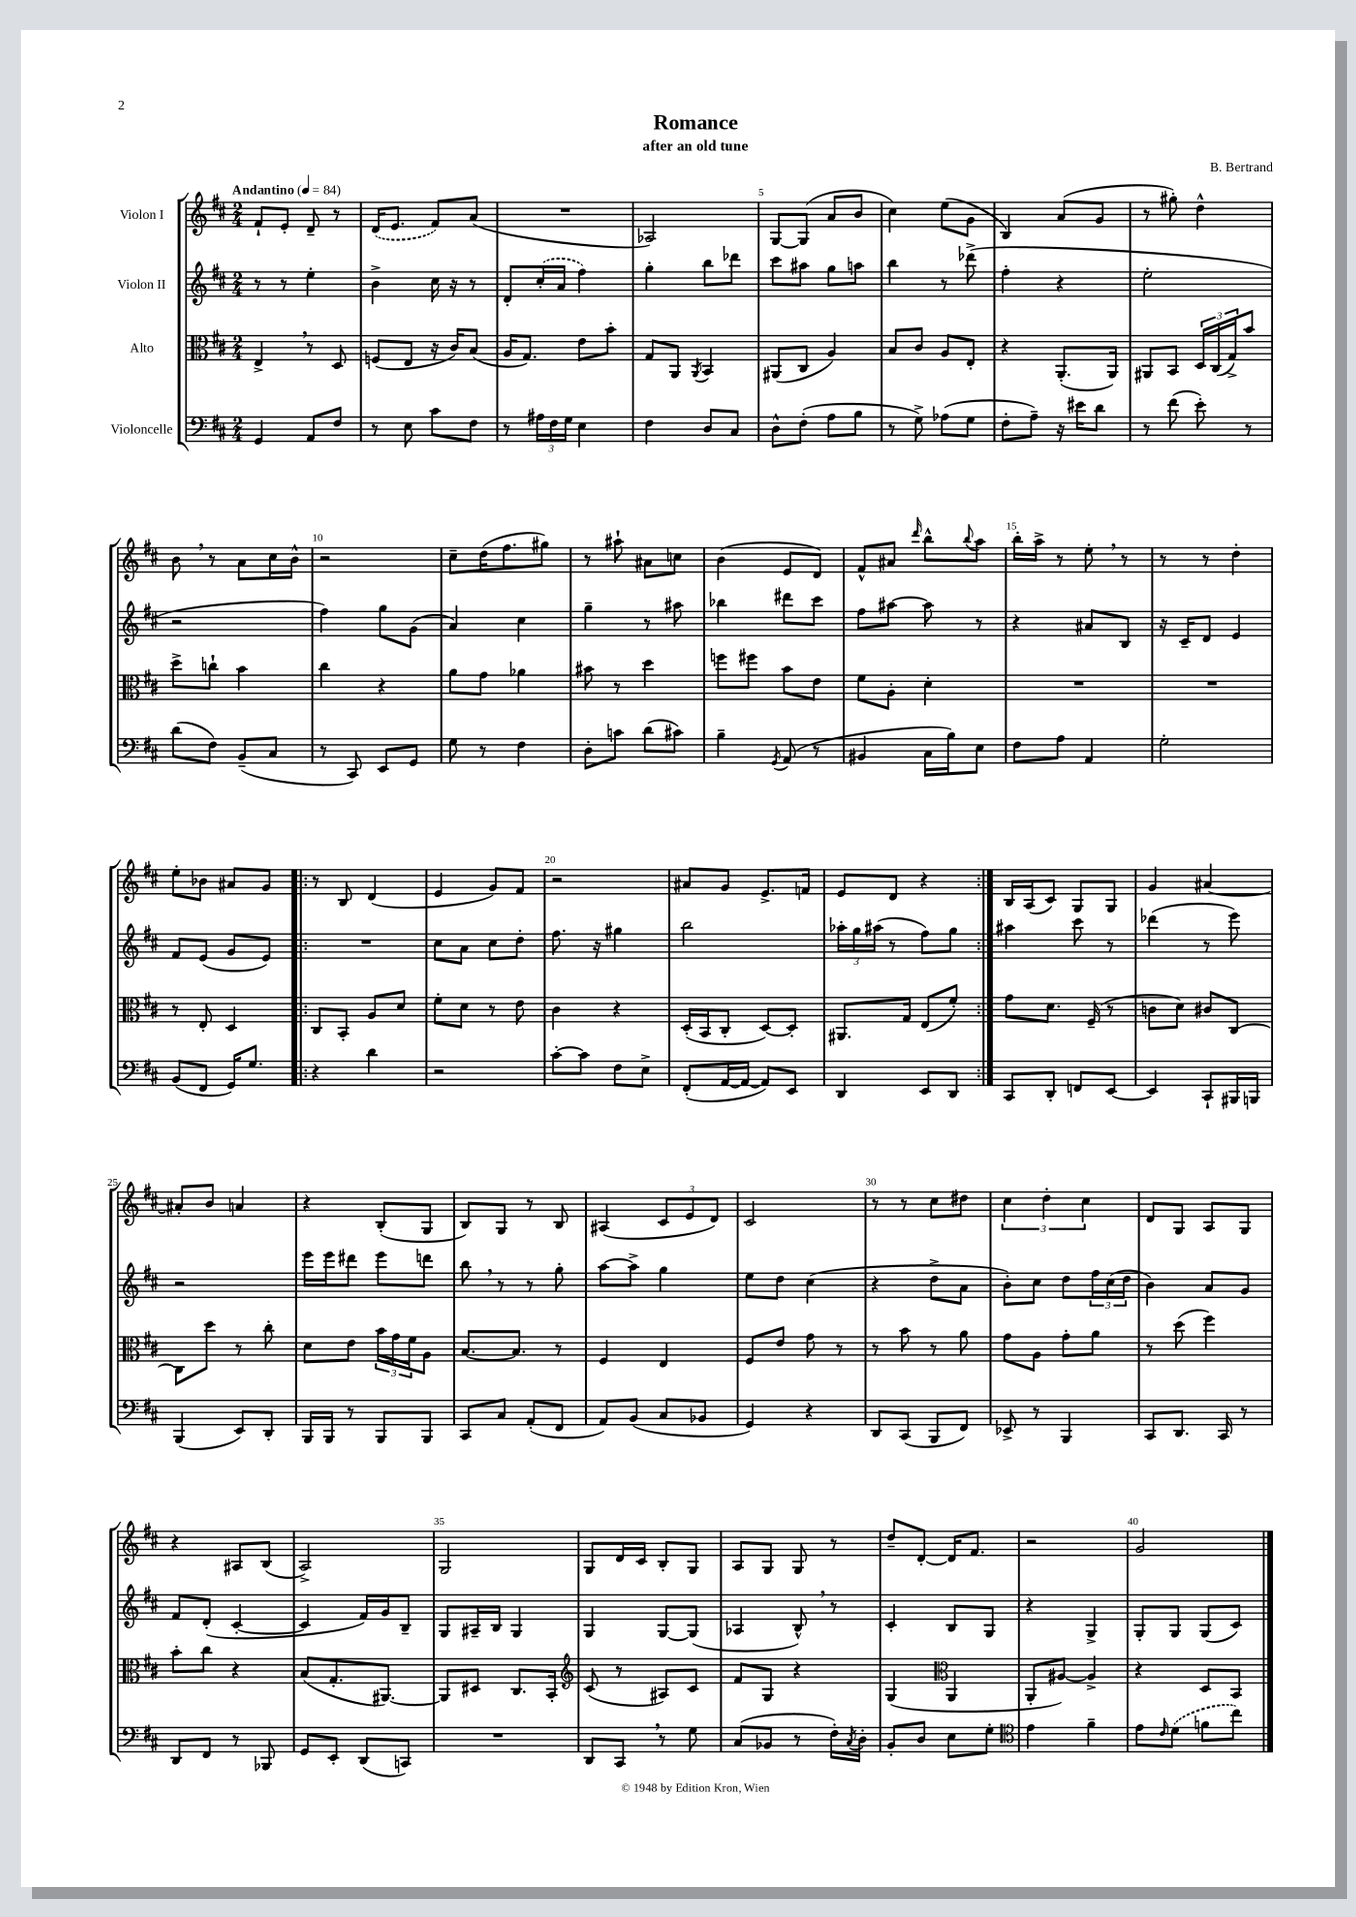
\header { title = "Romance" composer = "B. Bertrand" subtitle = "after an old tune" }
<<
\new StaffGroup <<
\new Staff = "s0" \with { instrumentName = "Violon I" } {
    \clef treble \key d \major \numericTimeSignature \time 2/4 \tempo "Andantino" 4 = 84
    fis'8-! e'8-. d'8-- r8 |
    \once \slurDashed d'16( e'8. fis'8) a'8( |
    R2 |
    aes2) |
    g8~ g8( a'8 b'8 |
    cis''4) e''8( g'8 |
    b4) a'8( g'8 |
    r8 gis''8-.) d''4-^ |
    b'8 \breathe r8 a'8 cis''16 b'16-^ |
    r2 |
    cis''8-- d''16( fis''8. gis''8) |
    r8 ais''8-! ais'8 c''8 |
    b'4( e'8 d'8) |
    fis'8-^ ais'8 \grace { d'''16 } b''8-^ \appoggiatura { b''8 } a''8 |
    b''16-. a''16-> r8 e''8-. \breathe r8 |
    r8 r8 d''4-. |
    e''8-. bes'8 ais'8 g'8 |
    \repeat volta 2 { r8 b8 d'4( |
    e'4 g'8) fis'8 |
    r2 |
    ais'8 g'8 e'8.-> f'16 |
    e'8 d'8 r4 | }
    b16 a16( cis'8) g8 g8 |
    g'4 ais'4~ |
    ais'8-. b'8 a'4 |
    r4 b8-.( g8 |
    b8) g8 r8 b8 |
    ais4( \tuplet 3/2 { cis'8 e'8 d'8) } |
    cis'2 |
    r8 r8 cis''8 dis''8 |
    \tuplet 3/2 { cis''4 d''4-. cis''4 } |
    d'8 g8 a8 g8 |
    r4 ais8 b8( |
    a2->) |
    g2 |
    g8 d'16 cis'16 b8-. g8 |
    a8 g8 g8 r8 |
    d''8-- d'8~-. d'16 fis'8. |
    r2 |
    g'2 \bar "|." |
}
\new Staff = "s1" \with { instrumentName = "Violon II" } {
    \clef treble \key d \major \numericTimeSignature \time 2/4
    r8 r8 e''4-. |
    b'4-> cis''16 r16 r8 |
    d'8-. \once \slurDashed cis''16-.( a'16 fis''4) |
    g''4-. b''8 des'''8 |
    cis'''8 ais''8 g''8 a''8 |
    b''4 r8 des'''8->( |
    fis''4-. r4 |
    e''2-. |
    r2 |
    fis''4) g''8 g'8( |
    a'4) cis''4 |
    g''4-- r8 ais''8 |
    bes''4 dis'''8 cis'''8 |
    fis''8 ais''8~ ais''8 r8 |
    r4 ais'8 b8 |
    r16 cis'16-- d'8 e'4 |
    fis'8 e'8( g'8 e'8) |
    \repeat volta 2 { R2 |
    cis''8 a'8 cis''8 d''8-. |
    fis''8. r16 gis''4 |
    b''2 |
    \tuplet 3/2 { aes''16-. g''16 ais''16( } r8 fis''8) g''8 | }
    ais''4 cis'''8 r8 |
    des'''4( r8 e'''8) |
    r2 |
    e'''16 e'''16 dis'''8 e'''8 d'''8 |
    b''8 \breathe r8 r8 g''8-. |
    a''8~ a''8-> g''4 |
    e''8 d''8 cis''4( |
    r4 d''8-> a'8 |
    b'8-.) cis''8 d''8 \tuplet 3/2 { fis''16 cis''16( d''16 } |
    b'4) a'8 g'8 |
    fis'8 d'8-.( cis'4~-. |
    cis'4 fis'16) g'16 b8-- |
    g8 ais16-- b16 g4 |
    g4 g8~ g8( |
    aes4 b8-^) \breathe r8 |
    cis'4-. b8 g8 |
    r4 g4-> |
    g8-. g8 g8( cis'8) \bar "|." |
}
\new Staff = "s2" \with { instrumentName = "Alto" } {
    \clef alto \key d \major \numericTimeSignature \time 2/4
    e4-> \breathe r8 d8 |
    f8( e8 r16 cis'16) b8( |
    a16 g8.) e'8 b'8-. |
    g8 a,8 \acciaccatura { a,8 } b,4 |
    ais,8( cis8 a4) |
    b8 cis'8 a8 e8-. |
    r4 a,8.-.( a,16) |
    ais,8 b,8 \tuplet 3/2 { d16 cis16( g16->) } b'8 |
    d''8-> c''8-! b'4 |
    cis''4 r4 |
    a'8 g'8 aes'4 |
    bis'8 r8 d''4 |
    f''8 fis''8 b'8 e'8 |
    fis'8 a8-. d'4-. |
    R2 |
    R2 |
    r8 e8-. d4 |
    \repeat volta 2 { cis8 b,8-. a8 d'8 |
    fis'8-. d'8 r8 e'8 |
    cis'4 r4 |
    d16-.( b,16 cis8-. d8~) d8-. |
    ais,8. g16 e8( fis'8-.) | }
    g'8 d'8. fis16--( r8 |
    c'8 d'8) cis'8 cis8~ |
    cis8 d''8 r8 cis''8-. |
    d'8 e'8 \tuplet 3/2 { b'16 g'16 fis'16 } a8 |
    b8.~ b8. r8 |
    fis4 e4 |
    fis8 e'8 g'8 r8 |
    r8 b'8 r8 a'8 |
    g'8 a8 g'8-. a'8 |
    r8 d''8( fis''4) |
    b'8-. cis''8 r4 |
    b8( g8.-. ais,8.~) |
    ais,8 dis8 cis8. b,16-. |
    \clef treble cis'8( r8 ais8) cis'8 |
    fis'8 g8 r4 |
    g4( \clef alto a,4 |
    a,8-. ais8~) ais4-> |
    r4 d8 b,8 \bar "|." |
}
\new Staff = "s3" \with { instrumentName = "Violoncelle" } {
    \clef bass \key d \major \numericTimeSignature \time 2/4
    g,4 a,8 fis8 |
    r8 e8 cis'8 fis8 |
    r8 \tuplet 3/2 { ais16 fis16 g16 } e4 |
    fis4 d8 cis8 |
    d8-^ fis8-.( a8 b8 |
    r8 g8->) aes8( g8 |
    fis8-. a8--) r16 eis'16 d'8 |
    r8 fis'8( e'8-.) r8 |
    d'8( fis8) b,8--( cis8 |
    r8 cis,8) e,8 g,8 |
    g8 r8 fis4 |
    d8-. c'8 d'8( cis'8) |
    b4-- \acciaccatura { g,8 } a,8( r8 |
    bis,4 cis16 b16) e8 |
    fis8 a8 a,4 |
    g2-. |
    b,8( fis,8 g,16) g8. |
    \repeat volta 2 { r4 d'4 |
    r2 |
    cis'8~-. cis'8 fis8 e8-> |
    fis,8-.( a,16~ a,16~ a,8) e,8 |
    d,4 e,8 d,8 | }
    cis,8 d,8-. f,8 e,8~ |
    e,4 cis,8-! bis,,16 b,,16 |
    b,,4( e,8) d,8-. |
    b,,16 b,,16 r8 b,,8 b,,8 |
    cis,8 cis8 a,8-.( fis,8 |
    a,8) b,8( cis8 bes,8 |
    g,4) r4 |
    d,8 cis,8( b,,8 fis,8) |
    ees,8-> r8 b,,4 |
    cis,8 d,8. cis,16 r8 |
    d,8 fis,8 r8 bes,,8 |
    g,8 e,8-. d,8( c,8) |
    R2 |
    d,8 cis,8 \breathe r8 g8 |
    cis8( bes,8 r8 fis16-.) \acciaccatura { cis8 } d16-. |
    b,8-. d8 e8 g8-. |
    \clef tenor e'4 fis'4-- |
    e'8 \grace { cis'16 } \once \slurDashed d'8( f'8 cis''8) \bar "|." |
}
>>
>>
\layout { \context { \Score \override BarNumber.break-visibility = ##(#f #t #t) barNumberVisibility = #(every-nth-bar-number-visible 5) } }
